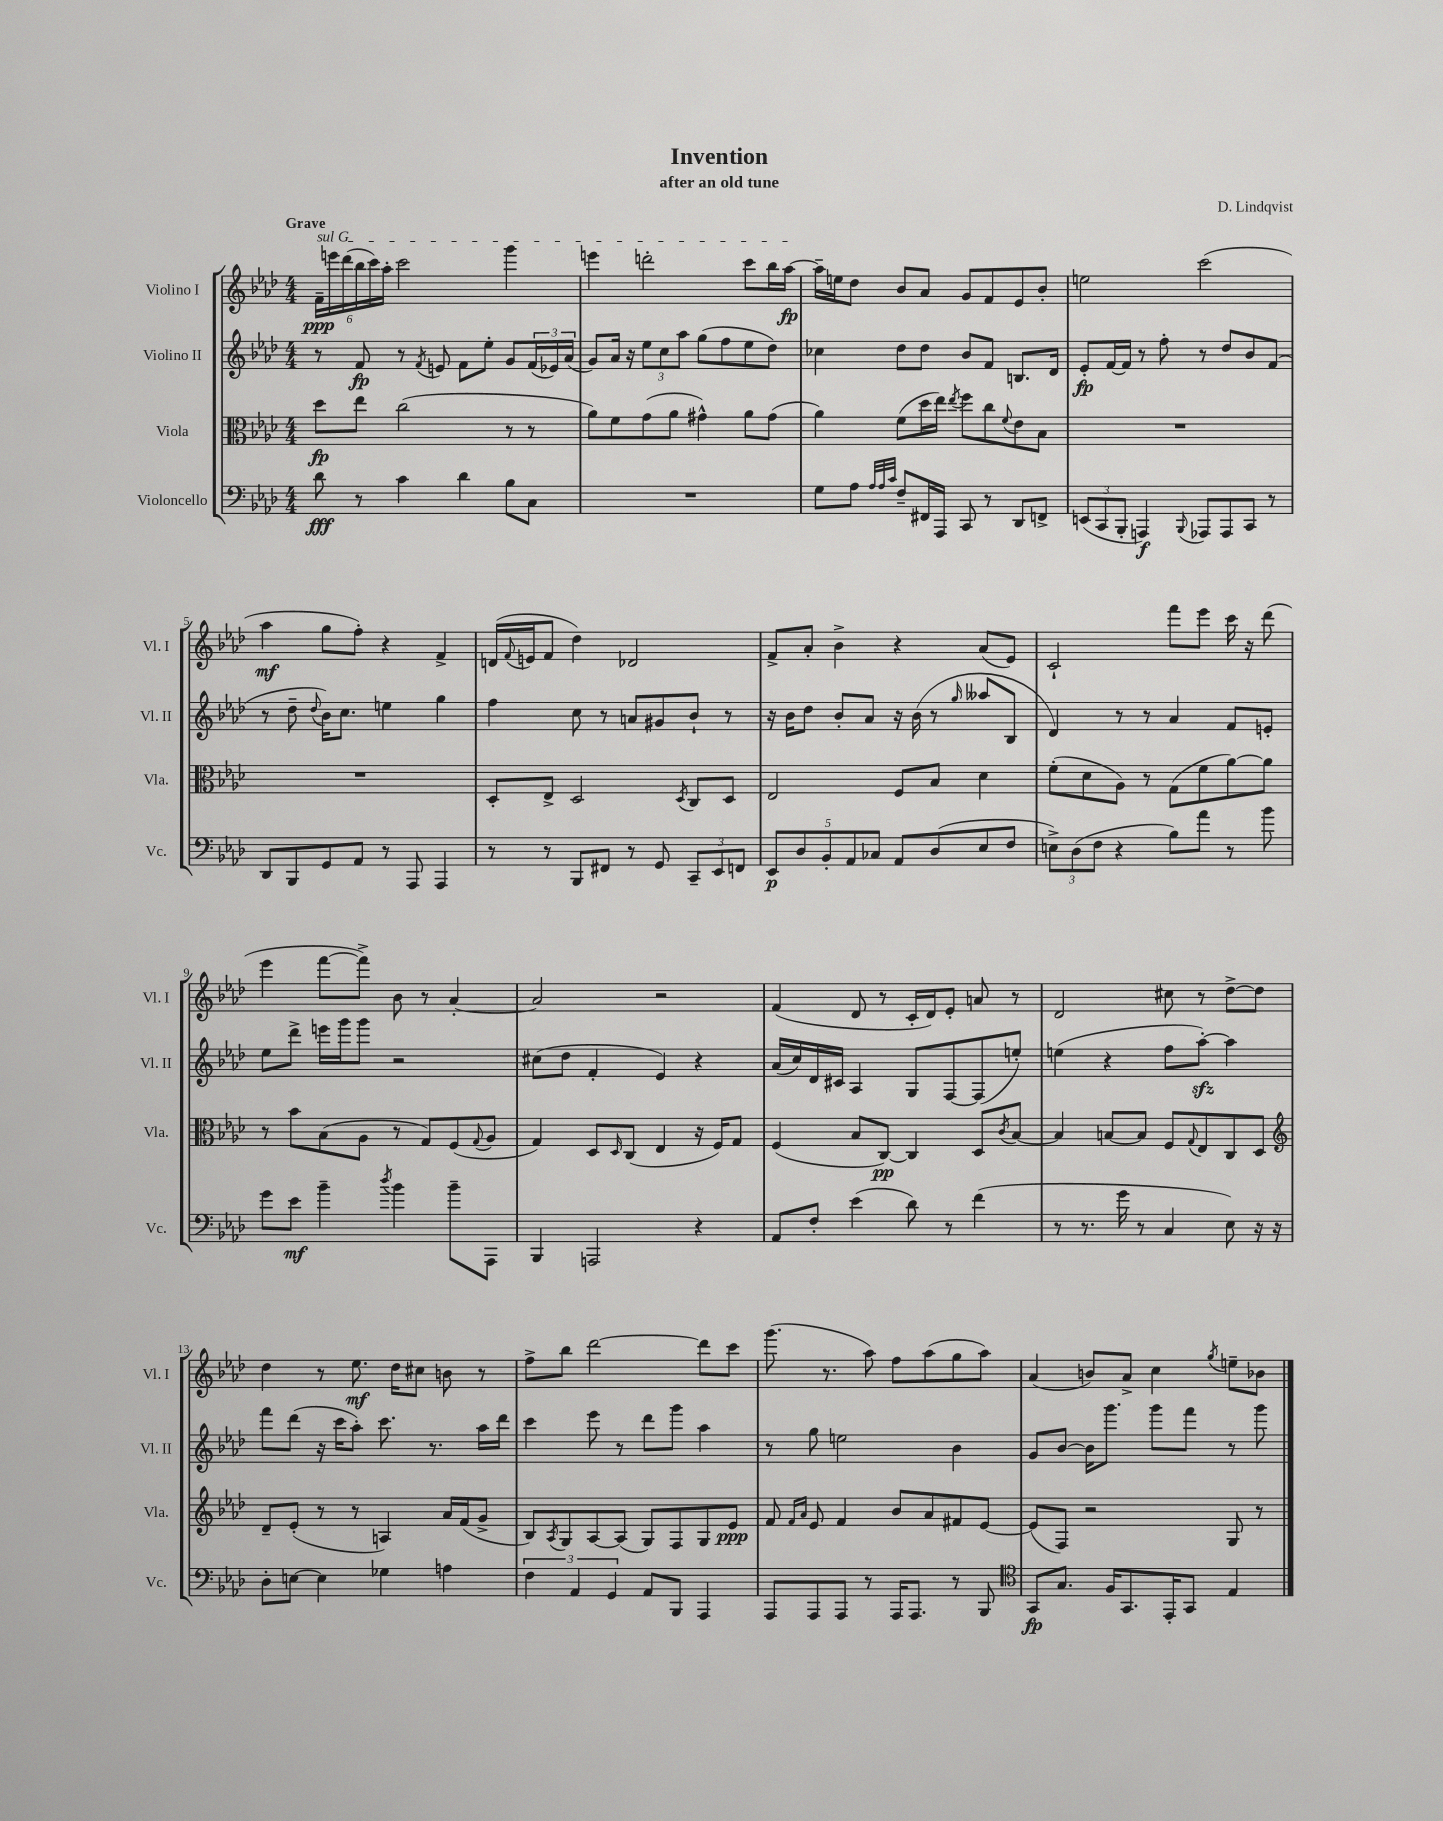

**kern	**dynam	**kern	**dynam	**kern	**dynam	**kern	**dynam
*part4	*part4	*part3	*part3	*part2	*part2	*part1	*part1
*staff4	*staff4	*staff3	*staff3	*staff2	*staff2	*staff1	*staff1
*I"Violoncello	*	*I"Viola	*	*I"Violino II	*	*I"Violino I	*
*I'Vc.	*	*I'Vla.	*	*I'Vl. II	*	*I'Vl. I	*
*clefF4	*	*clefC3	*	*clefG2	*	*clefG2	*
*k[b-e-a-d-]	*	*k[b-e-a-d-]	*	*k[b-e-a-d-]	*	*k[b-e-a-d-]	*
*M4/4	*	*M4/4	*	*M4/4	*	*M4/4	*
=1	=1	=1	=1	=1	=1	=1	=1
!	!	!	!	!	!	!LO:TX:a:B:t=Grave	!
!	!	!	!	!	!	!LO:TX:a:i:t=sul G	!
8d-\	fff	8dd-\L	fp	8r	.	24f~\LL	ppp
.	.	.	.	.	.	24eeen\	.
.	.	.	.	.	.	(24ddd-\	.
8r	.	8ee-\J	.	8f/	fp	24bb-\	.
.	.	.	.	.	.	24ccc\)	.
.	.	.	.	.	.	24aa-'\JJ	.
4c\	.	(2cc\	.	8r	.	2ccc\	.
.	.	.	.	8qf/	.	.	.
.	.	.	.	8en/	.	.	.
4d-\	.	.	.	8f\L	.	.	.
.	.	.	.	8ee-'\J	.	.	.
8B-\L	.	8r	.	8g/L	.	4ggg\	.
8C\J	.	8r	.	(24f/L	.	.	.
.	.	.	.	24e-X/)	.	.	.
.	.	.	.	(24a-/JJ	.	.	.
=2	=2	=2	=2	=2	=2	=2	=2
1r	.	8a-\L)	.	8g/L)	.	4eeen\	.
.	.	8f\	.	16a-/Jk	.	.	.
.	.	.	.	16r	.	.	.
.	.	(8g\	.	12ee-\L	.	2dddn'\	.
.	.	.	.	12cc\	.	.	.
.	.	8a-\J	.	.	.	.	.
.	.	.	.	12aa-\J	.	.	.
.	.	4g#X^^\)	.	(8gg\L	.	.	.
.	.	.	.	8ff\	.	.	.
.	.	8a-\L	.	8ee-\	.	8ccc\L	.
.	.	(8g#\J	.	8dd-\J)	.	16bb-\L	.
.	.	.	.	.	.	[16aa-\JJ	fp
=3	=3	=3	=3	=3	=3	=3	=3
8G\L	.	4a-\)	.	4cc-X\	.	16aa-~\LL]	.
.	.	.	.	.	.	16een\J	.
8A-\J	.	.	.	.	.	8dd-\J	.
32qqA-/LLL	.	.	.	.	.	.	.
32qqA-/	.	.	.	.	.	.	.
32qqc/JJJ	.	.	.	.	.	.	.
8F~/L	.	(8f\L	.	8dd-\L	.	8b-/L	.
16FF#X/L	.	16dd-\L	.	8dd-\J	.	8a-/J	.
16AAA-/JJ	.	16ee-\JJ)	.	.	.	.	.
.	.	8qee-/	.	.	.	.	.
8CC/	.	8ff\L	.	8b-/L	.	8g/L	.
8r	.	8cc\	.	8f/J	.	8f/	.
.	.	8qqf/	.	.	.	.	.
8DD-/L	.	8e-\	.	8.Bn/L	.	8e-/	.
8FFn^/J	.	8B-\J	.	.	.	8b-'/J	.
.	.	.	.	16d-/Jk	.	.	.
=4	=4	=4	=4	=4	=4	=4	=4
(12EEn/L	.	1r	.	8e-'/L	fp	2een\	.
12CC/	.	.	.	.	.	.	.
.	.	.	.	[16f/L	.	.	.
12BBB-'/J	.	.	.	.	.	.	.
.	.	.	.	16f/JJ]	.	.	.
4AAAn/)	f	.	.	8r	.	.	.
.	.	.	.	8ff'\	.	.	.
8qqBBB-/	.	.	.	.	.	.	.
8AAA-X/L	.	.	.	8r	.	(2ccc\	.
8AAA-/	.	.	.	8dd-/L	.	.	.
8CC/J	.	.	.	8b-/	.	.	.
8r	.	.	.	(8f/J	.	.	.
!!LO:LB:g=z
=5	=5	=5	=5	=5	=5	=5	=5
8DD-/L	.	1r	.	8r	.	4aa-\	mf
8BBB-/	.	.	.	8dd-~\	.	.	.
.	.	.	.	8qqdd-/	.	.	.
8GG/	.	.	.	16b-\KL)	.	8gg\L	.
.	.	.	.	8.cc\J	.	.	.
8AA-/J	.	.	.	.	.	8ff'\J)	.
8r	.	.	.	4een\	.	4r	.
8AAA-/	.	.	.	.	.	.	.
4AAA-/	.	.	.	4gg\	.	4f^/	.
=6	=6	=6	=6	=6	=6	=6	=6
8r	.	8D-'/L	.	4ff\	.	(16dn/LL	.
.	.	.	.	.	.	8qqf/	.
.	.	.	.	.	.	16en/J	.
8r	.	8E-^/J	.	.	.	8f/J	.
8BBB-/L	.	2D-/	.	8cc\	.	4dd-\)	.
8FF#X/J	.	.	.	8r	.	.	.
8r	.	.	.	8an/L	.	2d-X/	.
8GG/	.	.	.	8g#X/	.	.	.
.	.	8qD-/	.	.	.	.	.
12CC~/L	.	8C/L	.	8b-`/J	.	.	.
12EE-/	.	.	.	.	.	.	.
.	.	8D-/J	.	8r	.	.	.
12FFn/J	.	.	.	.	.	.	.
=7	=7	=7	=7	=7	=7	=7	=7
10EE-/L	p	2E-/	.	16r	.	8f^/L	.
.	.	.	.	16b-\KL	.	.	.
10D-/	.	.	.	.	.	.	.
.	.	.	.	8dd-\J	.	8a-'/J	.
10BB-'/	.	.	.	.	.	.	.
.	.	.	.	8b-'/L	.	4b-^\	.
10AA-/	.	.	.	.	.	.	.
.	.	.	.	8a-/J	.	.	.
10C-X/J	.	.	.	.	.	.	.
8AA-/L	.	8F/L	.	16r	.	4r	.
.	.	.	.	(16b-\	.	.	.
(8D-/	.	8B-/J	.	8r	.	.	.
.	.	.	.	16qqgg/	.	.	.
8E-/	.	4d-\	.	8aa--X/L	.	(8a-/L	.
8F/J	.	.	.	8B-/J	.	8e-/J)	.
=8	=8	=8	=8	=8	=8	=8	=8
12En^\L)	.	(8f'\L	.	4d-/)	.	2c`/	.
(12D-\	.	.	.	.	.	.	.
.	.	8d-\	.	.	.	.	.
12F\J	.	.	.	.	.	.	.
4r	.	8A-\J)	.	8r	.	.	.
.	.	8r	.	8r	.	.	.
8B-\L)	.	(8G\L	.	4a-/	.	8fff\L	.
8a-\J	.	8f\	.	.	.	8eee-\J	.
8r	.	[8a-\)	.	8f/L	.	16ccc\	.
.	.	.	.	.	.	16r	.
8b-\	.	8a-\J]	.	8en'/J	.	(8ddd-\	.
!!LO:LB:g=z
=9	=9	=9	=9	=9	=9	=9	=9
8g\L	.	8r	.	8ee-\L	.	4eee-\	.
8e-\J	mf	8b-\L	.	8ddd-^\J	.	.	.
4b-~\	.	(8B-\	.	16eeen\LL	.	[8fff\L	.
.	.	.	.	16ggg\J	.	.	.
.	.	8A-\J	.	8ggg\J	.	8fff^\J])	.
8qdd-/	.	.	.	.	.	.	.
4b-\	.	8r	.	2r	.	8b-\	.
.	.	8G/L)	.	.	.	8r	.
8b-~\L	.	(8F/	.	.	.	[4a-'/	.
.	.	8qqG/	.	.	.	.	.
8AAA-\J	.	8A-/J	.	.	.	.	.
=10	=10	=10	=10	=10	=10	=10	=10
4BBB-/	.	4G/)	.	(8cc#X\L	.	2a-/]	.
.	.	.	.	8dd-\J	.	.	.
2AAAn/	.	8D-/L	.	4f'/	.	.	.
.	.	16qqD-/	.	.	.	.	.
.	.	(8C/J	.	.	.	.	.
.	.	4E-/	.	4e-/)	.	2r	.
4r	.	16r	.	4r	.	.	.
.	.	16F/KL)	.	.	.	.	.
.	.	8G/J	.	.	.	.	.
=11	=11	=11	=11	=11	=11	=11	=11
8AA-/L	.	(4F/	.	(16a-/LL	.	(4f/	.
.	.	.	.	16cc/)	.	.	.
8F'/J	.	.	.	16d-/	.	.	.
.	.	.	.	16c#X/JJ	.	.	.
(4e-\	.	8B-/L	.	4A-/	.	8d-/	.
.	.	[8C/J)	pp	.	.	8r	.
8d-\)	.	4C/]	.	8G/L	.	16c'/LL	.
.	.	.	.	.	.	16d-/J)	.
8r	.	.	.	[8F/	.	8e-'/J	.
(4f\	.	8D-/L	.	(8F/]	.	8an/	.
.	.	8qc/	.	.	.	.	.
.	.	[8B-/J	.	8een'/J)	.	8r	.
=12	=12	=12	=12	=12	=12	=12	=12
8r	.	4B-/]	.	(4een\	.	2d-/	.
8.r	.	.	.	.	.	.	.
.	.	[8Bn/L	.	4r	.	.	.
16g\	.	.	.	.	.	.	.
8r	.	8B/J]	.	.	.	.	.
4C/	.	8F/L	.	8ff\L	.	8cc#X\	.
.	.	8qqG/	.	.	.	.	.
.	.	8E-/	.	[8aa-zz'\J)	.	8r	.
8E-\)	.	8C/	.	4aa-\]	.	[8dd-^\L	.
16r	.	8D-/J	.	.	.	8dd-\J]	.
16r	.	.	.	.	.	.	.
!!LO:LB:g=z
=13	=13	=13	=13	=13	=13	=13	=13
*	*	*clefG2	*	*	*	*	*
8D-'\L	.	8d-~/L	.	8fff\L	.	4dd-\	.
[8En\J	.	(8e-'/J	.	(8ddd-\J	.	.	.
4E\]	.	8r	.	16r	.	8r	.
.	.	.	.	16ccc\KL	.	.	.
.	.	8r	.	8aa-'\J)	.	8.ee-\	mf
4G-X\	.	4An/)	.	8.ccc\	.	.	.
.	.	.	.	.	.	16dd-\KL	.
.	.	.	.	.	.	8cc#X\J	.
.	.	.	.	8.r	.	.	.
4An\	.	16a-/LL	.	.	.	8bn\	.
.	.	(16f/J	.	.	.	.	.
.	.	8g^/J	.	16aa-\LL	.	8r	.
.	.	.	.	16ddd-\JJ	.	.	.
=14	=14	=14	=14	=14	=14	=14	=14
6F\	.	8B-/L)	.	4ccc\	.	8ff^\L	.
.	.	8qA-/	.	.	.	.	.
.	.	8G/	.	.	.	8bb-\J	.
6AA-/	.	.	.	.	.	.	.
.	.	[8A-/	.	8eee-\	.	[2ddd-\	.
6GG/	.	.	.	.	.	.	.
.	.	(8A-/J]	.	8r	.	.	.
8AA-/L	.	8G/L)	.	8ddd-\L	.	.	.
8BBB-/J	.	8F/	.	8ggg\J	.	.	.
4AAA-/	.	8G/	.	4aa-\	.	8ddd-\L]	.
.	.	8e-/J	ppp	.	.	8ccc\J	.
=15	=15	=15	=15	=15	=15	=15	=15
8AAA-/L	.	8f/	.	8r	.	(8.ggg\	.
.	.	16qqf/LL	.	.	.	.	.
.	.	16qqa-/JJ	.	.	.	.	.
8AAA-/	.	8e-/	.	8gg\	.	.	.
.	.	.	.	.	.	8.r	.
8AAA-/J	.	4f/	.	2een\	.	.	.
8r	.	.	.	.	.	8aa-\)	.
16AAA-/KL	.	8b-/L	.	.	.	8ff\L	.
8.AAA-/J	.	.	.	.	.	.	.
.	.	8a-/	.	.	.	(8aa-\	.
8r	.	8f#X/	.	4b-\	.	8gg\	.
8BBB-/	.	[8e-/J	.	.	.	8aa-\J)	.
=16	=16	=16	=16	=16	=16	=16	=16
*clefC4	*	*	*	*	*	*	*
8GG/L	fp	(8e-/L]	.	8g/L	.	(4a-/	.
8.G/J	.	8F/J)	.	[8b-/J	.	.	.
.	.	2r	.	16b-\KL]	.	8bn/L)	.
16F/KL	.	.	.	8.ggg\J	.	.	.
8.GG/	.	.	.	.	.	8a-^/J	.
.	.	.	.	8ggg\L	.	4cc\	.
16EE-'/K	.	.	.	.	.	.	.
8GG/J	.	.	.	8fff\J	.	.	.
.	.	.	.	.	.	8qgg/	.
4E-/	.	8G/	.	8r	.	8een~\L	.
.	.	8r	.	8ggg\	.	8b-X\J	.
==	==	==	==	==	==	==	==
*-	*-	*-	*-	*-	*-	*-	*-
